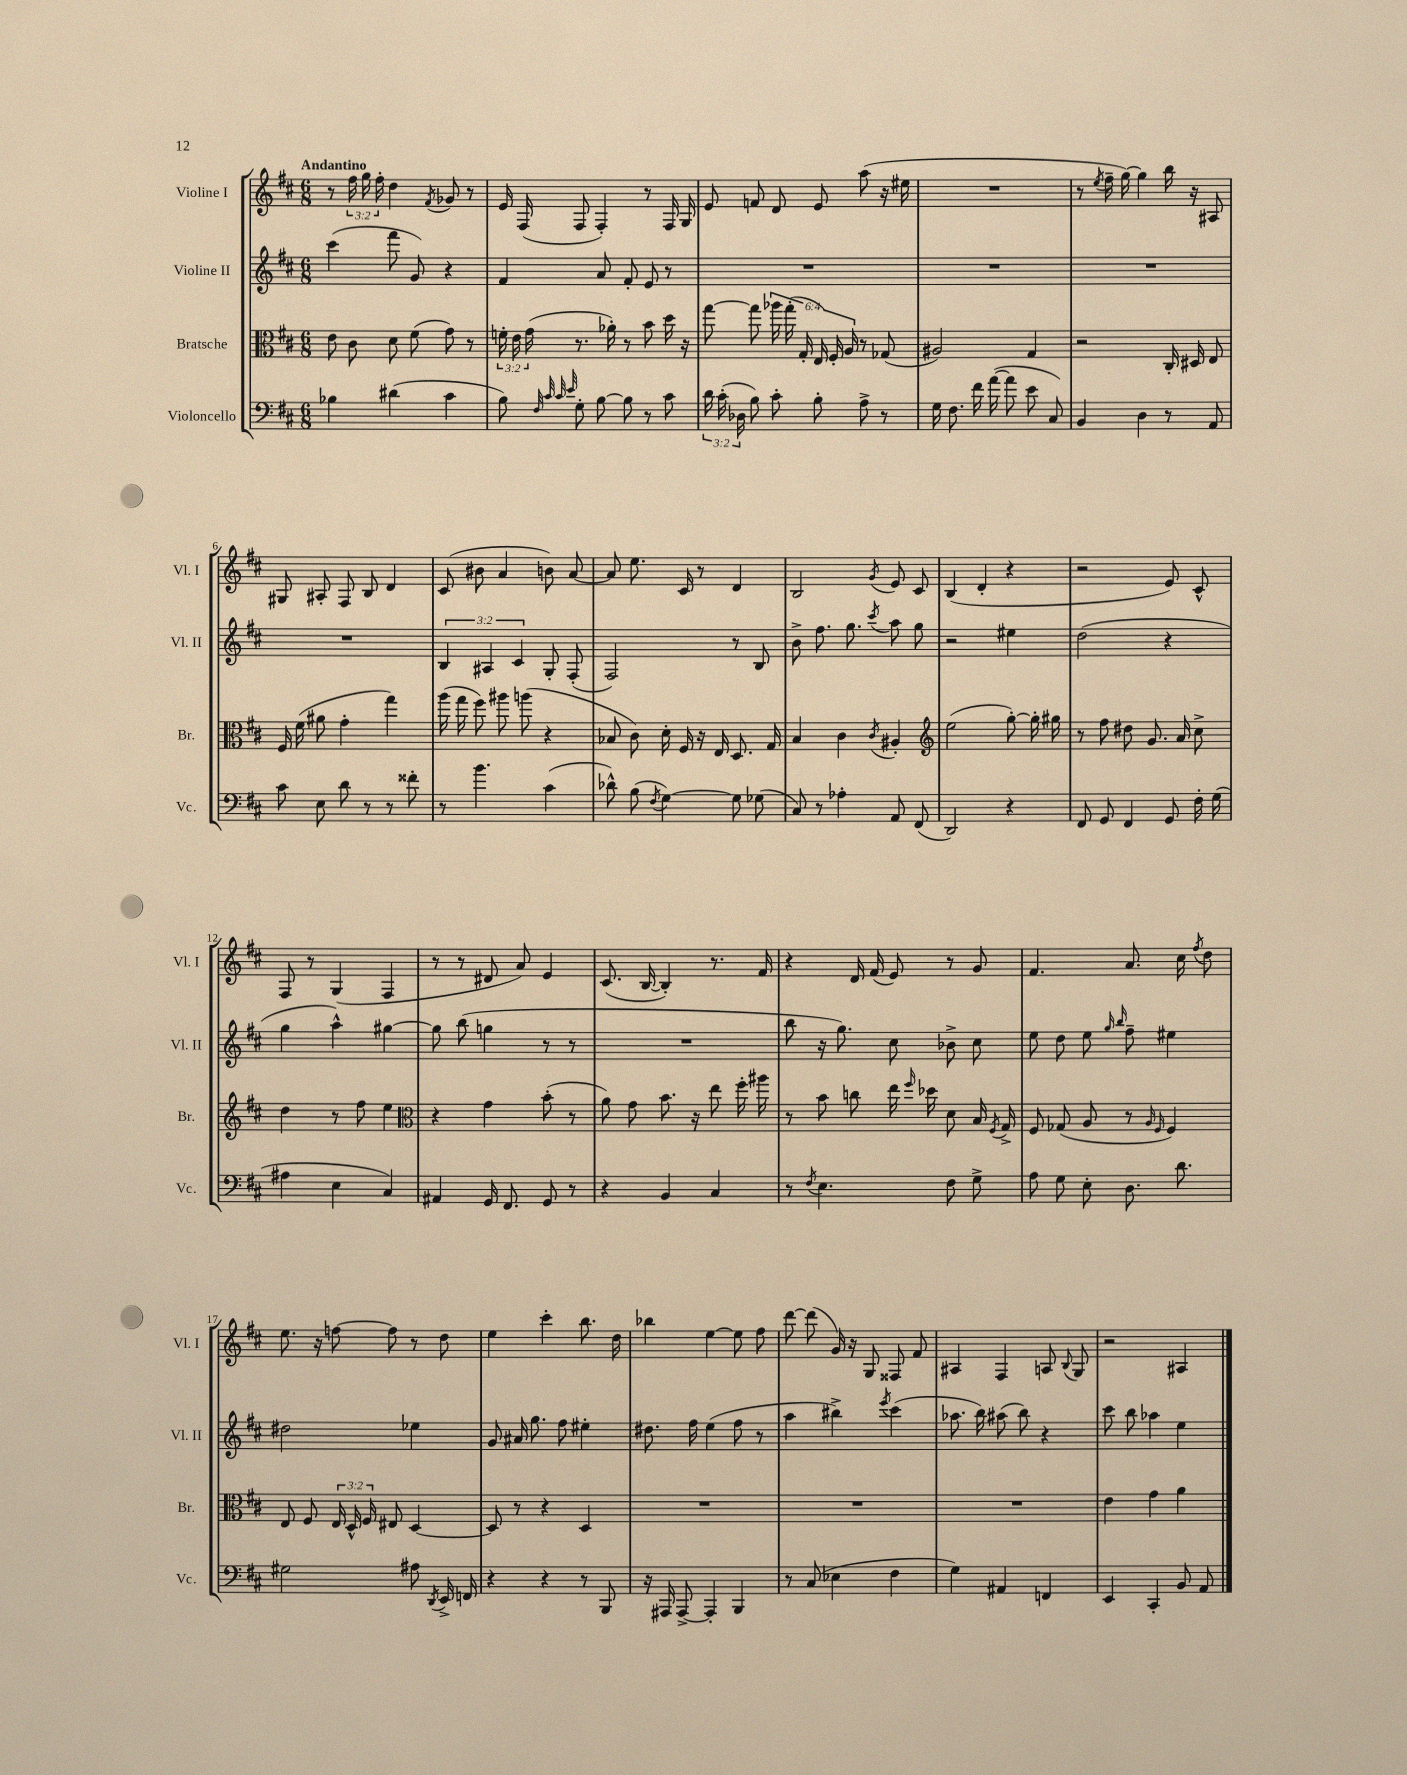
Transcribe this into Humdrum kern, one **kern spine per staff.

**kern	**kern	**kern	**kern
*part4	*part3	*part2	*part1
*staff4	*staff3	*staff2	*staff1
*I"Violoncello	*I"Bratsche	*I"Violine II	*I"Violine I
*I'Vc.	*I'Br.	*I'Vl. II	*I'Vl. I
*clefF4	*clefC3	*clefG2	*clefG2
*k[f#c#]	*k[f#c#]	*k[f#c#]	*k[f#c#]
*M6/8	*M6/8	*M6/8	*M6/8
=1	=1	=1	=1
!	!	!	!LO:TX:a:B:t=Andantino
4B-X\	8e\	(4ccc#\	8r
.	8c#\	.	24ff#\
.	.	.	24gg\
.	.	.	24ff#'\
(4d#X\	8d\	8fff#\	4dd\
.	(8f#\	8g/)	.
.	.	.	8qf#/
4c#\	8g\)	4r	8g-X/
.	8r	.	8r
=2	=2	=2	=2
8B\)	24fn'\	4f#/	16e/
.	24e\	.	.
.	.	.	(16F#/
.	(24g\	.	.
32qqF#/	.	.	.
32qqc#/	.	.	.
32qqc#/	.	.	.
32qqe/	.	.	.
8G'\	8.r	.	8F#/
[8B\	.	8a/	4F#'/)
.	16a-X'\)	.	.
8B\]	8r	8f#'/	.
8r	8b\	8e/	8r
8c#\	16dd\	8r	16F#/
.	16r	.	16G/
=3	=3	=3	=3
24d\	[8gg\	2.r	8e/
(24c#'\	.	.	.
24D-X\	.	.	.
8B\)	8gg\]	.	8fn/
8c#'\	24aa-X\	.	8d/
.	(24gg'\	.	.
.	24G'/	.	.
8B'\	24E/)	.	8e/
.	24F#'/	.	.
.	24A/	.	.
8A^\	8r	.	(8aa\
8r	(8G-X/	.	16r
.	.	.	16ee#X\
=4	=4	=4	=4
16G\	2A#X/)	2.r	2.r
8.F#\	.	.	.
16f#\	.	.	.
([16a\	.	.	.
8a\]	.	.	.
8e\	4G/	.	.
8C#/)	.	.	.
=5	=5	=5	=5
4BB/	2r	2.r	8r
.	.	.	8qee/
.	.	.	16ff#~\
.	.	.	[16gg\)
4D\	.	.	4gg\]
8r	16C#'/	.	16bb\
.	16D#X/	.	16r
8AA/	8E/	.	8A#X/
!!LO:LB:g=z
=6	=6	=6	=6
8c#\	16F#/	2.r	8G#X/
.	(16f#\	.	.
8E\	8a#X\	.	8A#X'/
8d\	4g'\	.	8F#/
8r	.	.	8B/
8r	4gg\)	.	4d/
8f##X'\	.	.	.
=7	=7	=7	=7
8r	(16aa\	6B/	(8c#/
.	16gg\	.	.
4.b\	8ff#\)	.	8b#X\
.	.	6A#X/	.
.	8aa#X\	.	4a/
.	.	6c#/	.
.	(8aan\	.	.
(4c#\	4r	8G'/	8bn\)
.	.	(8F#'/	[8a/
=8	=8	=8	=8
8d-X^^\)	8B-X/	2F#/)	8a/]
(8B\	8c#\)	.	8.ee\
8qF#/	.	.	.
[4G\)	16d'\	.	.
.	16F#/	.	16c#/
.	16r	.	8r
.	16E/	.	.
8G\]	8.D/	8r	4d/
(8G-X\	.	8B/	.
.	16G/	.	.
=9	=9	=9	=9
8C#/)	4B/	8b^\	2B/
8r	.	8.ff#\	.
4A-X'\	4c#\	.	.
.	.	8.gg\	.
.	8qc#/	8qccc#/	8qg/
8AA/	4A#X'/	8aa\	8e/
(8FF#/	.	8gg\	8c#/
=10	=10	=10	=10
*	*clefG2	*	*
2DD/)	(2ee\	2r	(4B/
.	.	.	4d'/
4r	[8gg'\)	4ee#X\	4r
.	16gg'\]	.	.
.	16gg#X\	.	.
=11	=11	=11	=11
8FF#/	8r	(2dd\	2r
8GG/	8ff#\	.	.
4FF#/	8dd#X\	.	.
.	8.g/	.	.
8GG/	.	4r	8e/)
.	16a/	.	.
16F#'\	8cc#^\	.	8c#^^/
(16G\	.	.	.
!!LO:LB:g=z
=12	=12	=12	=12
4A#X\	4dd\	4gg\	8F#/
.	.	.	8r
4E\	8r	4aa^^\)	(4G/
.	8ff#\	.	.
4C#/)	4ee\	[4gg#X\	4F#/
=13	=13	=13	=13
*	*clefC3	*	*
4AA#X/	4r	8gg#\]	8r
.	.	(8bb\	8r
16GG/	4g\	4ggn\	8d#X/
8.FF#/	.	.	.
.	.	.	8a/)
8GG/	(8b'\	8r	4e/
8r	8r	8r	.
=14	=14	=14	=14
4r	8a\)	2.r	(8.c#/
.	8g\	.	.
.	.	.	[16B/
4BB/	8.b\	.	4B'/])
.	16r	.	.
4C#/	8ee\	.	8.r
.	16ff#'\	.	.
.	16aa#X\	.	16f#/
=15	=15	=15	=15
8r	8r	8bb\	4r
8qF#/	.	.	.
4.E\	8b\	16r	.
.	.	8.gg\)	.
.	8ccn\	.	16d/
.	.	.	(16f#/
.	16ee\	8cc#\	8e/)
.	16qqff#/	.	.
.	16dd-X\	.	.
8F#\	8d\	8b-X^\	8r
8G^\	16B/	8cc#\	8g/
.	8qF#/	.	.
.	16G^/	.	.
=16	=16	=16	=16
8A\	8F#/	8ee\	4.f#/
8G\	(8G-X/	8dd\	.
8E'\	8A/	8ee\	.
.	.	16qqgg/	.
.	.	16qqbb/	.
8.D\	8r	8ff#~\	8.a/
.	16qqA/	.	.
.	16qqF#/	.	.
.	4F#/)	4ee#X\	.
8.d\	.	.	16cc#\
.	.	.	8qff#/
.	.	.	8dd\
!!LO:LB:g=z
=17	=17	=17	=17
2G#X\	8E/	2dd#X\	8.ee\
.	8F#/	.	.
.	.	.	16r
.	24E/	.	[8ffn\
.	24D^^/	.	.
.	24F#/	.	.
.	8E#X/	.	8ff\]
8A#X\	[4D/	4ee-X\	8r
8qDD/	.	.	.
16EE^/	.	.	8dd\
16FFn/	.	.	.
=18	=18	=18	=18
4r	8D/]	8g/	4ee\
.	8r	16a#X/	.
.	.	8.gg\	.
4r	4r	.	4ccc#'\
.	.	8ff#\	.
8r	4D/	4ee#X'\	8.bb\
8BBB/	.	.	.
.	.	.	16dd\
=19	=19	=19	=19
16r	2.r	8.dd#X\	4bb-X\
16AAA#X/	.	.	.
[8AAA#^/	.	.	.
.	.	16ff#\	.
4AAA#'/]	.	(4ee\	[4ee\
4BBB/	.	8ff#\	8ee\]
.	.	8r	8ff#\
=20	=20	=20	=20
8r	2.r	4aa\	[8ddd\
(8C#/	.	.	(8ddd\]
4E-X\	.	4bb#X^\)	16g/)
.	.	.	16r
.	.	.	8G/
.	.	8qeee/	.
4F#\	.	(4ccc#\	8F##X/
.	.	.	8f#/
=21	=21	=21	=21
4G\)	2.r	8.aa-X\	4A#X/
.	.	16bb\)	.
4AA#X/	.	(8aa#X\	4F#/
.	.	8bb\)	.
4FFn/	.	4r	8An/
.	.	.	8qqB/
.	.	.	8G/
=22	=22	=22	=22
4EE/	4e\	8ccc#\	2r
.	.	8bb\	.
4CC#'/	4g\	4aa-X\	.
8BB/	4a\	4ee\	4A#X/
8AA/	.	.	.
==	==	==	==
*-	*-	*-	*-
